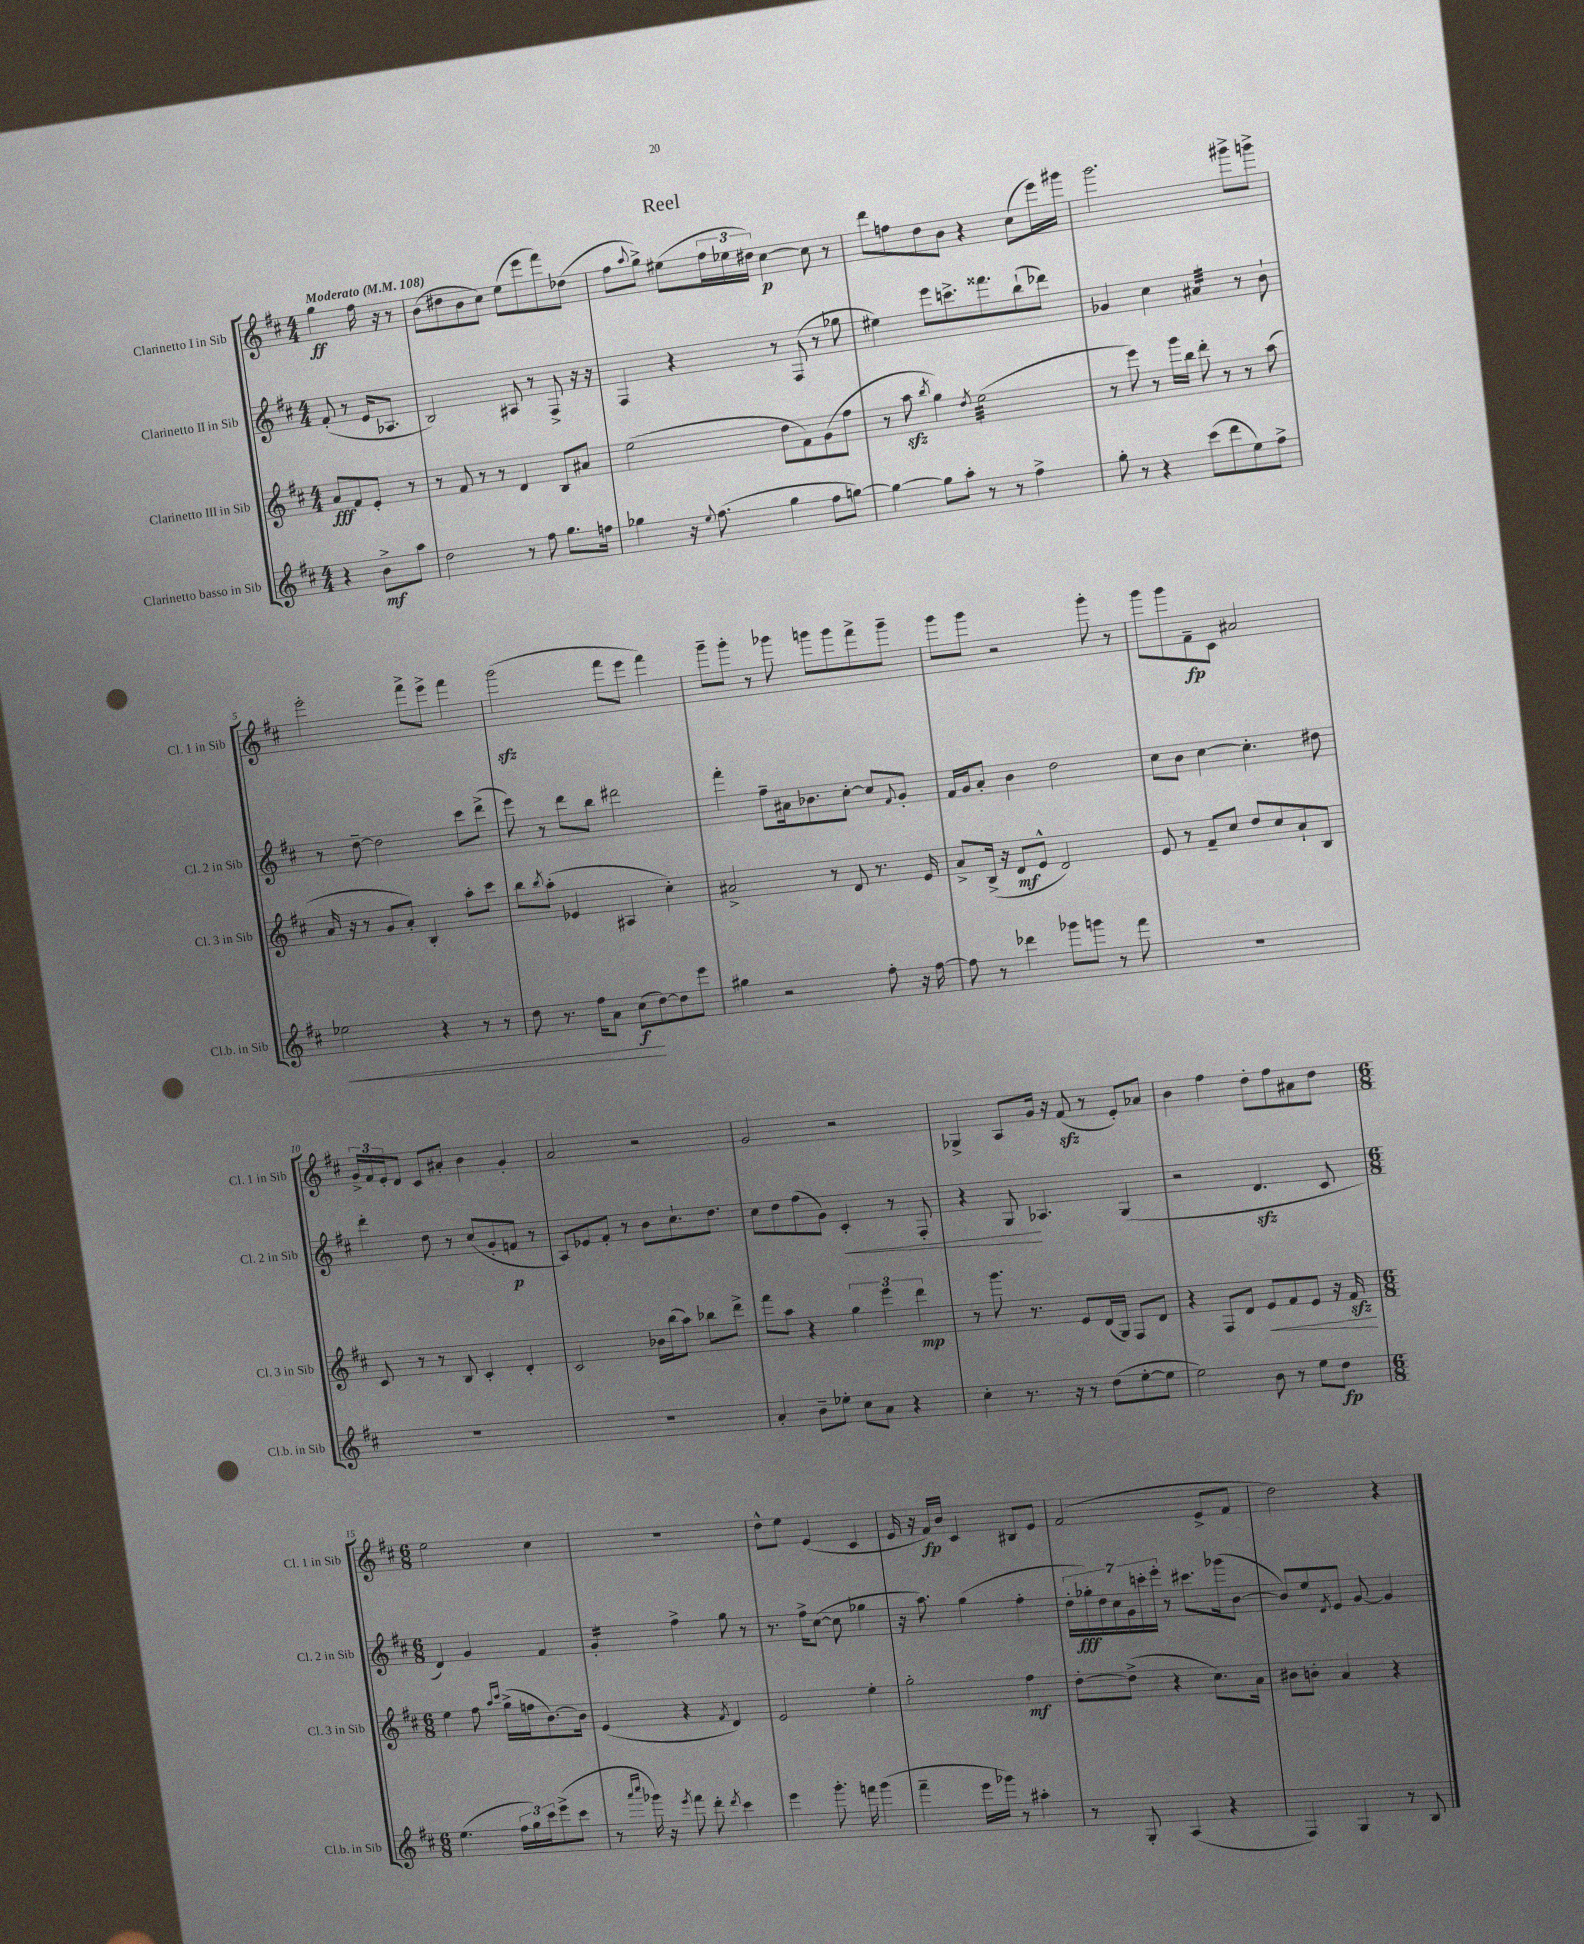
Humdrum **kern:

**kern	**kern	**kern	**kern
*staff4	*staff3	*staff2	*staff1
*clefG2	*clefG2	*clefG2	*clefG2
*k[f#c#]	*k[f#c#]	*k[f#c#]	*k[f#c#]
*M4/4	*M4/4	*M4/4	*M4/4
*MM108	*MM108	*MM108	*MM108
4r	8a/L	(8f#'/	4gg\
.	8f#/	8r	.
8b^\L	8e'/J	16e/LK	16ff#\
.	.	8.A-/J	16r
8aa\J	8r	.	8r
=	=	=	=
2dd\	8r	2B/)	(8b\L
.	8f#/	.	8dd#\
.	8r	.	8b\
.	8r	.	8cc#\J)
8r	4d/	8A#/	(8ee\L
8ff#\	.	8r	8eee\
8.gg\L	8B/L	8F#^/	8fff#\)
.	8a#/J	16r	(8dd-\J
16ff\Jk	.	16r	.
=	=	=	=
4gg-\	(2ee\	4F#/	8ff#\L
.	.	.	8qqaa/
.	.	.	8gg^\J)
16r	.	4r	(8ee#\L
8qqee/	.	.	.
(8.ff#\	.	.	.
.	.	.	24ff#\L
.	.	.	24ee-\
.	.	.	24dd#\JJ)
4gg-\	8dd\L	8r	[4cc#\
.	8f#\)	(8F#/	.
8ff#\L	(8g\	8r	8cc#\]
[8gg\J)	8ff#\J	8gg-\	8r
=	=	=	=
4gg\_	8r	4ee#\)	8ddd\L
.	8aa\	.	8ff\
.	8qbb/	.	.
8gg\]L	4gg\)	8eee\L	8dd\
8aa'\J	.	8.ccc^\	8b\J
.	8qdd/	.	.
8r	(2ee\	.	4r
.	.	8.fff##\	.
8r	.	.	.
4ff#^\	.	(8bb`\	(8cc#\L
.	.	8ddd-\J)	16eee\L)
.	.	.	16ggg#\JJ
=	=	=	=
8gg'\	8r	4g-/	2.ggg\
8r	8eee\)	.	.
4r	8r	4cc#\	.
.	16ggg\LL	.	.
.	16bb\JJ	.	.
(8ccc#\L	8ddd'\	4a#/	.
8ddd\	8r	.	.
8ee\)	8r	8r	8ggg#^\L
8ff#^\J	(8aa\	8b`\	8ggg^\J
=	=	=	=
2ee-\	16a/	8r	2eee'\
.	16r	.	.
.	8r	[8dd~\	.
.	8g/L	2dd\]	.
.	8a'/J)	.	.
4r	4B'/	.	8fff#^\L
.	.	.	8eee^\J
8r	8aa'\L	8ccc#\L	4fff#\
8r	8ccc#\J	(8ddd^\J	.
=	=	=	=
8dd\	8bb\L	8eee\)	(2ggg\
.	8qbb/	.	.
8.r	(8aa'\J	8r	.
.	4e-/	8ddd\L	.
16ff#\LK	.	.	.
8a\J	.	8bb\J	.
(8cc#\L	4A#/	2ddd#\	8fff#\L
[8dd\)	.	.	8eee\J
8dd\]	4cc#'\)	.	4fff#\)
8eee\J	.	.	.
=	=	=	=
4gg#\	2a#^/	4fff#'\	8ggg~\L
.	.	.	8ggg'\J
2r	.	8ff#~\L	8r
.	.	16a#\k	8ggg-\
.	.	8.b-\	.
.	8r	.	8ggg\L
.	8d/	[8cc#'\J	8ggg\
8ff#'\	8.r	8cc#/]L	8fff#^\
.	.	8qqf#/	.
16r	.	8g'/J	8ggg~\J
[16ff#\	16e/	.	.
=	=	=	=
8ff#\]	8a^/L	16f#/LL	8ggg\L
.	.	16g/J	.
8r	(16B^/Jk	8a'/J	8ggg\J
.	16r	.	.
4ddd-\	8d/L	4b\	2r
.	8e^^/J	.	.
8ggg-\L	2d/)	2dd\	.
8ggg\J	.	.	.
8r	.	.	8ggg'\
8fff#\	.	.	8r
=	=	=	=
1r	8e/	8cc#\L	8ggg\L
.	8r	8b\J	8ggg\
.	8f#~/L	[4cc#\	8f#~\
.	8cc#/J	.	8c#\J
.	8dd/L	4.cc#'\]	2a#/
.	8cc#/	.	.
.	8a`/	.	.
.	8B/J	8dd#\	.
=	=	=	=
1r	8c#/	4ddd'\	24g^/LL
.	.	.	24f#/
.	.	.	24e'/J
.	8r	.	8d/J
.	8r	8dd\	8c#/L
.	8B/	8r	8a#'/J
.	4c#'/	(8cc#/L	4b\
.	.	8g'/	.
.	4d'/	8f/J	4g'/
.	.	8r	.
=	=	=	=
1r	2c#/	8A/L)	2a/
.	.	8e-/	.
.	.	8f#'/J	.
.	.	8r	.
.	16b-\LL	8b\L	2r
.	(16bb\J	.	.
.	8aa\J)	8.cc#`\	.
.	8bb-\L	.	.
.	.	8.dd\J	.
.	8ddd^\J	.	.
=	=	=	=
4a'/	8fff#\L	8cc#\L	2g/
.	8aa\J	8dd\	.
8b~\L	4r	(8ff#\	.
8ee-'\J	.	8g\J)	.
8cc#\L	6gg\	4c#'/	2r
8a\J	.	.	.
.	6eee\	.	.
4r	.	8r	.
.	6ddd\	.	.
.	.	8F#'/	.
=	=	=	=
4cc#'\	8r	4r	4G-^/
.	8.ggg\	.	.
8.r	.	8G/	8A/L
.	8.r	.	.
.	.	4.A-/	16g/Jk
16r	.	.	16r
8r	8e/L	.	(8f#/
(8dd\L	(16d/L	.	8r
.	16G/JJ)	.	.
[8ee'\	8F#/L	(4G/	8e'/L)
8ee\]J	8d/J	.	8a-/J
=	=	=	=
2ee\)	4r	2r	4b\
.	8F#/L	.	4ff#\
.	8d/J	.	.
8b\	8e/L	4.d/	8dd'\L
8r	8f#/	.	8ff#\
8ee\L	8e/J	.	8a#\
8dd\J	16r	8c#/	8dd\J
.	16f#/	.	.
=	=	=	=
*M6/8	*M6/8	*M6/8	*M6/8
(4.ee\	4ee\	4d/)	2ee\
.	8ff#\	4g/	.
.	16qqaa/LL	.	.
.	16qqccc#/JJ	.	.
24ff#\LL	(16gg^\LL	.	.
24gg\)	.	.	.
.	16ff\J	.	.
24ccc#\J	.	.	.
(8eee^\	[8.b\)	4f#/	4cc#\
8ccc#\J	.	.	.
.	16b\]Jk	.	.
=	=	=	=
8r	(4e/	4g'/	2.r
16qqaaa/LL	.	.	.
16qqcccc#/JJ	.	.	.
16ggg-\)	.	.	.
16r	.	.	.
8qeee/	.	.	.
8fff#\	4r	4ff#^\	.
8ddd'\	.	.	.
8qddd/	8qf#/	.	.
4ccc#\	4d/)	8gg\	.
.	.	8r	.
=	=	=	=
4eee\	2e/	8.r	8dd^^\L
.	.	.	8ee\J
.	.	16ff#^\LK	.
8.ggg'\	.	([8cc#\J	(4e/
.	.	8cc#\]	.
16fff\	.	.	.
(4ggg\	4ee'\	4gg-\	4c#/
=	=	=	=
4fff#~\	2gg'\	16r	16e/
.	.	8.aa\)	16r
.	.	.	16f#/LL)
.	.	.	16b/JJ
16eee\LL	.	(4gg\	4c#/
16ggg-\JJ)	.	.	.
8r	.	.	.
4aa#'\	4ff#\	4ff#'\	8B#/L
.	.	.	8e/J
=	=	=	=
8r	[8dd'\L	28dd'\LL	(2f#/
.	.	28gg-'\)	.
.	.	28dd\	.
.	.	28cc#\	.
8G'/	(8dd^\]J	.	.
.	.	28g\	.
.	.	28ccc'\	.
.	.	28eee'\JJ	.
(4A/	4r	8r	.
.	.	8.ccc#\L	.
4r	8.cc#\L)	.	8e^/L
.	.	(16ggg-\k	.
.	.	[8b\J	8f#/J
.	16a\Jk	.	.
=	=	=	=
4F#/)	8b#\L	8b/]L)	2dd\)
.	8b'\J	8ee/	.
.	.	8qd/	.
4G/	4a/	8e/J	.
.	.	[8g/	.
8r	4r	4g/]	4r
8B/	.	.	.
==	==	==	==
*-	*-	*-	*-
